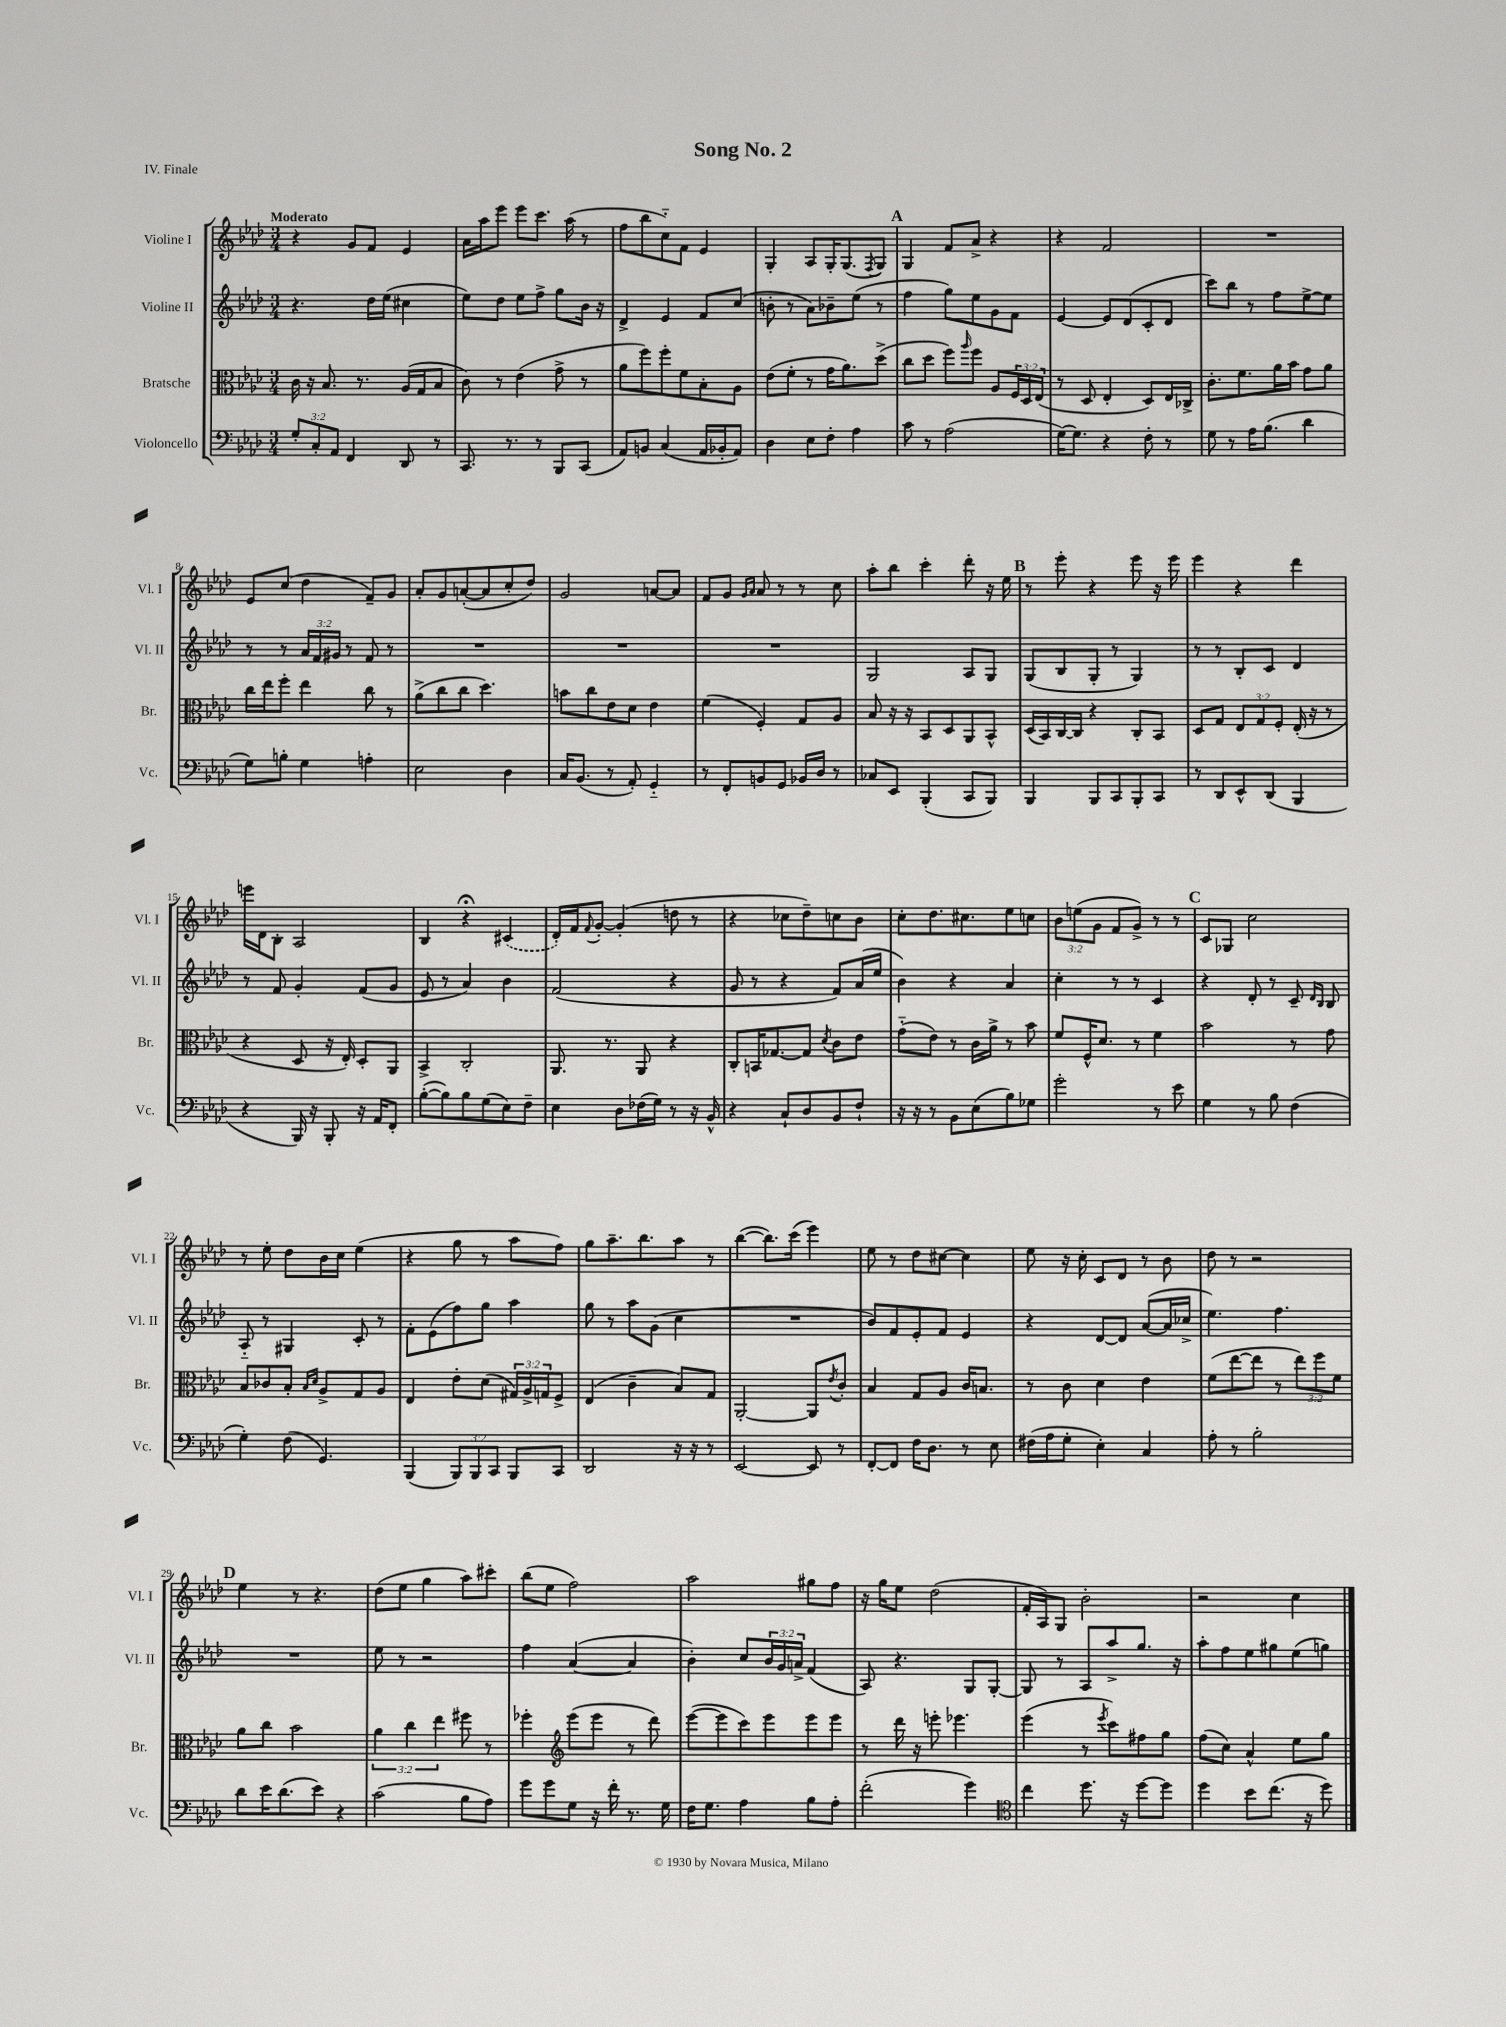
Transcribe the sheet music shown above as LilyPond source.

\header { title = "Song No. 2" piece = "IV. Finale" }
<<
\new StaffGroup <<
\new Staff = "s0" \with { instrumentName = "Violine I" shortInstrumentName = "Vl. I" } {
    \clef treble \key aes \major \numericTimeSignature \time 3/4 \override Staff.TupletNumber.text = #tuplet-number::calc-fraction-text \tempo "Moderato"
    r4 g'8 f'8 ees'4 |
    aes'16 aes''16 ees'''8 ees'''8 c'''8. aes''16( r8 |
    f''8 bes''8 c''8-_) f'8 ees'4 |
    g4-. aes8 g16-. g8.( \acciaccatura { f8 } g8) |
    \mark \markup { \bold "A" } g4 f'8 aes'8-> r4 |
    r4 f'2 |
    R2. |
    ees'8 c''8( des''4 f'8--) g'8 |
    aes'8-. g'8 a'8~-.( a'8 c''8-. des''8) |
    g'2 a'8~ a'8 |
    f'8 g'8 \grace { g'16 aes'16 } aes'8 r8 r8 c''8 |
    aes''8-. bes''8 c'''4-. des'''8-. r16 ees''16 |
    \mark \markup { \bold "B" } r8 ees'''8-. r4 ees'''8 r16 ees'''16 |
    ees'''4 r4 des'''4 |
    e'''16 des'16 bes8-. aes2 |
    bes4 r4\fermata \once \slurDashed cis'4( |
    des'16-.) f'16 \appoggiatura { f'8 } g'8~-. g'4-.( d''8 r8 |
    r4 ces''8 des''8--) c''8 bes'8 |
    c''8-. des''8. cis''8. ees''8 c''8 |
    \tuplet 3/2 { bes'8 e''8( g'8 } f'8 g'8->) r8 r8 |
    \mark \markup { \bold "C" } c'8 ges8 c''2 |
    r8 ees''8-. des''8 bes'16 c''16 ees''4( |
    r4 g''8 r8 aes''8 f''8) |
    g''8 aes''8.-- bes''8. aes''8 r8 |
    bes''4~( bes''8.) c'''16( ees'''4) |
    ees''8 r8 des''8 cis''8~ cis''4 |
    ees''8 r16 c''16-. c'8 des'8 r8 bes'8 |
    des''8 r8 r2 |
    \mark \markup { \bold "D" } ees''4 r8 r4. |
    des''8( ees''8 g''4 aes''8) cis'''8-. |
    bes''8( ees''8 f''2) |
    aes''2 gis''8 f''8 |
    r16 g''16 ees''8 des''2( |
    f'16-. aes16) g8 bes'2-. |
    r2 c''4 \bar "|." |
}
\new Staff = "s1" \with { instrumentName = "Violine II" shortInstrumentName = "Vl. II" } {
    \clef treble \key aes \major \numericTimeSignature \time 3/4 \override Staff.TupletNumber.text = #tuplet-number::calc-fraction-text
    r4. des''16 ees''16( cis''4 |
    ees''8) des''8 ees''8 f''8-> g''8 bes'16 r16 |
    des'4-> ees'4 f'8 c''8( |
    b'8-. r8 aes'8) bes'8-- ees''8( r8 |
    \mark \markup { \bold "A" } f''4 g''8) ees''8 g'8 f'8 |
    ees'4~ ees'8 des'8( c'8-. des'8 |
    c'''8) bes''8 r8 f''8 ees''8~-> ees''8 |
    r8 r8 \tuplet 3/2 { aes'16 f'16 gis'16 } r8 f'8 r8 |
    R2. |
    R2. |
    R2. |
    g2 aes8 g8 |
    \mark \markup { \bold "B" } g8( bes8 g8-. r8 g4) |
    r8 r8 bes8-. c'8 des'4 |
    r8 f'8 g'4-. f'8( g'8 |
    ees'8 r8 aes'4) bes'4 |
    f'2( r4 |
    g'8 r8 r4 f'8) aes'16( ees''16 |
    bes'4) r4 aes'4 |
    c''4-. r8 r8 c'4 |
    \mark \markup { \bold "C" } r4 des'8-. r8 c'8-- \grace { des'16 bes16 } bes8 |
    aes8-_ r8 gis4 c'8-. r8 |
    f'8-. ees'8( f''8) g''8 aes''4 |
    g''8 r8 aes''8 g'8( c''4 |
    R2. |
    bes'8) f'8 ees'8-. f'8 ees'4 |
    r4 des'8~ des'8 aes'8~( aes'16 ces''16-> |
    ees''4.) f''4. |
    \mark \markup { \bold "D" } R2. |
    ees''8 r8 r2 |
    f''4 aes'4~( aes'4 |
    bes'4-.) c''8 \tuplet 3/2 { bes'16 g'16 a'16-> } f'4( |
    aes8) r4. g8 g8~-. |
    g8 r8 aes8 aes''8-> g''8. r16 |
    aes''8-. f''8 ees''8 gis''8 ees''8( g''8) \bar "|." |
}
\new Staff = "s2" \with { instrumentName = "Bratsche" shortInstrumentName = "Br." } {
    \clef alto \key aes \major \numericTimeSignature \time 3/4 \override Staff.TupletNumber.text = #tuplet-number::calc-fraction-text
    c'16 r16 bes8. r8. aes16( g16 bes8 |
    c'8) r8 ees'4( g'8-> r8 |
    aes'8 f''8) f''8-. f'8 bes8-. aes8 |
    ees'8( f'8-. r8 g'16 aes'8.) des''8->( |
    \mark \markup { \bold "A" } c''8 des''8 f''8) \grace { aes''16 } f''8 aes8 \tuplet 3/2 { f16 des16 ees16( } |
    r8 des8 ees4-. des8) ees16 ces16-> |
    c'8.-. f'8. aes'16 bes'16 g'8 aes'8 |
    c''16 ees''16 f''8-. ees''4 c''8 r8 |
    aes'8->( c''8 c''8 des''4.) |
    b'8 c''8 ees'8 des'8 ees'4 |
    f'4( f4-.) g8 aes8 |
    bes8 r16 r16 bes,8 des8 aes,8 bes,8-^ |
    \mark \markup { \bold "B" } des16( bes,16) c16~ c16 r4 c8-. bes,8 |
    des8 g8 \tuplet 3/2 { ees8 g8 f8-. } ees16-.( r16 r8 |
    r4 des8 r16 ees16-.) des8-. aes,8 |
    bes,4-> c2-. |
    aes,8. r8. aes,8 r4 |
    c8-. b,16 ges8.~ ges8 \acciaccatura { des'8 } c'8 ees'8 |
    g'8-_( ees'8) r8 c'16 aes'16-> r8 bes'8 |
    f'8 f16-^ des'8. r8 f'4 |
    \mark \markup { \bold "C" } bes'2 r8 g'8 |
    bes8 ces'8 bes8-. \grace { bes16 des'16 } aes8-> g8 aes8 |
    ees4 ees'8-. des'8( \tuplet 3/2 { gis16) aes16-> g16 } f8-> |
    ees4( c'4-- bes8) g8 |
    aes,2~-. aes,8 \acciaccatura { ees'8 } c'8-. |
    bes4 g8 aes8 c'16 b8. |
    r8 c'8 des'4 ees'4 |
    f'8( ees''8~ ees''8 r8 \tuplet 3/2 { ees''8) f''8 f'8 } |
    \mark \markup { \bold "D" } aes'8 c''8 bes'2 |
    \tuplet 3/2 { aes'4 c''4 ees''4 } fis''8 r8 |
    fes''4-. \clef treble ees'''8( ees'''8 r8 des'''8) |
    ees'''8~( ees'''8 c'''8) ees'''8 ees'''8 ees'''8 |
    r8 des'''16 r16 e'''8-. ees'''4. |
    ees'''4( r8 \acciaccatura { ees'''8 } c'''8) fis''8 g''8 |
    f''8( c''8) aes'4-^ ees''8 g''8 \bar "|." |
}
\new Staff = "s3" \with { instrumentName = "Violoncello" shortInstrumentName = "Vc." } {
    \clef bass \key aes \major \numericTimeSignature \time 3/4 \override Staff.TupletNumber.text = #tuplet-number::calc-fraction-text
    \tuplet 3/2 { g8-. c8-. aes,8 } f,4 des,8 r8 |
    c,8. r8. r8 bes,,8 c,8( |
    aes,8) b,8 c4( aes,16 bes,16-. aes,8) |
    des4 ees8 f8-. aes4 |
    \mark \markup { \bold "A" } c'8 r8 aes2( |
    g16~) g8. r4 f8-. r8 |
    g8 r8 aes16 bes8.( des'4 |
    g8) b8-. g4 a4-. |
    ees2 des4 |
    c16 bes,8.( r8 aes,8-.) g,4-_ |
    r8 f,8-. b,8 g,8 bes,16 des16 r8 |
    ces8 ees,8 bes,,4-.( c,8 bes,,8) |
    \mark \markup { \bold "B" } bes,,4 bes,,8 c,8 bes,,8-. c,8 |
    r8 des,8 ees,8-^ des,8( bes,,4 |
    r4 bes,,16) r16 bes,,8-. r16 aes,16 f,8-. |
    bes8~-.( bes8) bes8 g8( ees8) f8-- |
    ees4 des8 fes16( g16) r8 r16 bes,16-^ |
    r4 c8-! des8 bes,8 f8-! |
    r16 r16 r8 bes,8 ees8( bes8) ges8 |
    g'2-. r8 ees'8 |
    \mark \markup { \bold "C" } g4 r8 bes8 f4( |
    g4-.) f8( g,4.) |
    bes,,4( \tuplet 3/2 { bes,,8) bes,,8 c,8 } bes,,8 c,8 |
    des,2 r16 r16 r8 |
    ees,2~ ees,8 r8 |
    f,8~-. f,8 f16 des8. r8 ees8 |
    fis16( aes16 g8-. ees4-.) c4 |
    aes8-. r8 bes2-. |
    \mark \markup { \bold "D" } des'8 ees'16 des'8.( ees'8) r4 |
    c'2( bes8 aes8) |
    g'8 g'8 g8 r16 f'16-. r8. g16 |
    f16 g8. aes4 bes8 aes8-. |
    f'2-.( g'4) |
    \clef tenor c''4 des''8. r16 des''8~ des''8 |
    des''4 bes'8 c''8.( r16 des''8) \bar "|." |
}
>>
>>
